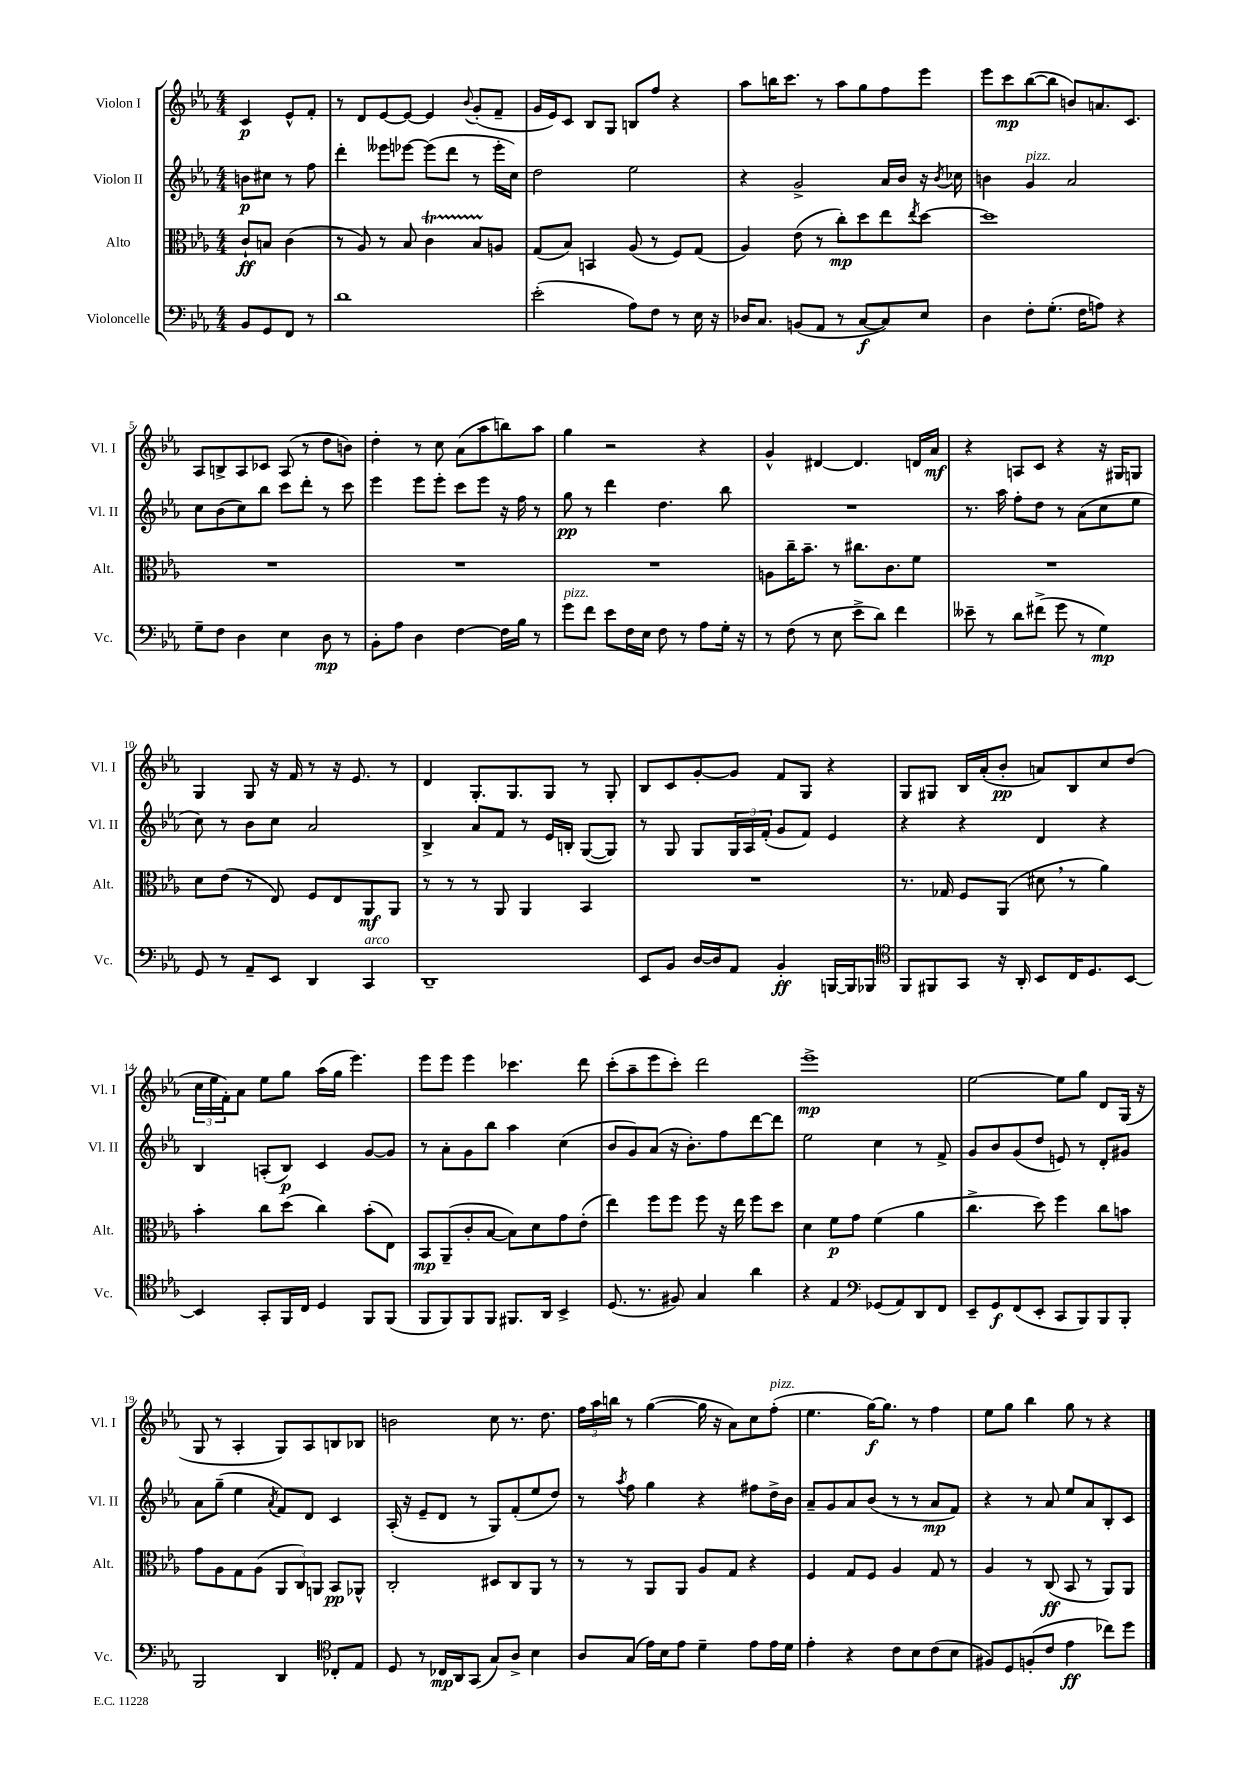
<<
\new StaffGroup <<
\new Staff = "s0" \with { instrumentName = "Violon I" shortInstrumentName = "Vl. I" } {
    \clef treble \key ees \major \numericTimeSignature \time 4/4 \partial 2
    c'4\p ees'8-^ f'8-. |
    r8 d'8 ees'8~ ees'8~ ees'4 \appoggiatura { bes'8 } g'8-.( f'8-- |
    g'16 ees'16) c'8 bes8 g8 b8 f''8 r4 |
    aes''8 b''16 c'''8. r8 aes''8 g''8 f''8 ees'''8 |
    ees'''8 c'''8\mp bes''8~( bes''8 b'8) a'8. c'8. |
    aes8 b8-> aes8 ces'8 aes8( r8 d''8 b'8) |
    d''4-. r8 c''8 aes'8( aes''8 b''8) aes''8 |
    g''4 r2 r4 |
    g'4-^ dis'4~ dis'4. d'16 aes'16\mf |
    r4 a8 c'8 r4 r16 gis16 g8 |
    g4 g8 r16 f'16 r8 r16 ees'8. r8 |
    d'4 g8.-. g8. g8 r8 g8-. |
    bes8 c'8 g'8~-. g'8 f'8 g8 r4 |
    g8 gis8 bes16 aes'16-.( bes'8-.\pp a'8) bes8 c''8 d''8( |
    \tuplet 3/2 { c''16 ees''16 f'16-.) } aes'8 ees''8 g''8 aes''16( g''16 ees'''4.) |
    ees'''8 ees'''8 ees'''4 ces'''4. d'''8 |
    c'''8-.( aes''8-- ees'''8 c'''8-.) d'''2 |
    ees'''1->\mp |
    ees''2~ ees''8 g''8 d'8 g16( r16 |
    g8 r8 aes4-. g8) aes8 b8 bes8 |
    b'2 c''8 r8. d''8. |
    \tuplet 3/2 { f''16 aes''16 b''16 } r8 g''4~( g''16 r16 aes'8) c''8 f''8-.^\markup { \italic "pizz." }( |
    ees''4. g''16~\f) g''8. r8 f''4 |
    ees''8 g''8 bes''4 g''8 r8 r4 \bar "|." |
}
\new Staff = "s1" \with { instrumentName = "Violon II" shortInstrumentName = "Vl. II" } {
    \clef treble \key ees \major \numericTimeSignature \time 4/4 \partial 2
    b'8\p cis''8 r8 f''8 |
    d'''4-. eeses'''8 ees'''8~ ees'''8( d'''8 r8 ees'''16-. c''16) |
    d''2 ees''2 |
    r4 g'2-> aes'16 bes'16 r16 \acciaccatura { bes'8 } ces''16 |
    b'4 g'4^\markup { \italic "pizz." } aes'2 |
    c''8 bes'8( c''8) bes''8 c'''8 d'''8-. r8 c'''8 |
    ees'''4 ees'''8 ees'''8-. c'''8 ees'''8 r16 f''16 r8 |
    g''8\pp r8 d'''4 d''4. bes''8 |
    R1 |
    r8. aes''16 f''8-. d''8 r8 aes'8( c''8 ees''8 |
    c''8) r8 bes'8 c''8 aes'2 |
    bes4-> aes'8 f'8 r8 ees'16 b16-. g8~( g8) |
    r8 g8 g8 \tuplet 3/2 { g16 aes16 f'16-.( } g'8 f'8) ees'4 |
    r4 r4 d'4 r4 |
    bes4 a8-.( bes8\p) c'4 g'8~ g'8 |
    r8 aes'8-. g'8 bes''8 aes''4 c''4( |
    bes'8 g'8) aes'8( r16 bes'8.-.) f''8 d'''8~ d'''8 |
    ees''2 c''4 r8 f'8-> |
    g'8 bes'8 g'8( d''8 e'8) r8 d'8-. gis'8 |
    aes'8 g''8--( ees''4 \acciaccatura { aes'8 } f'8) d'8 c'4 |
    aes16-.( r16 ees'8-- d'8 r8 g8) f'8-.( ees''8 d''8) |
    r8 \acciaccatura { aes''8 } f''8 g''4 r4 fis''8 d''16-> bes'16 |
    aes'8-- g'8 aes'8 bes'8( r8 r8 aes'8\mp f'8) |
    r4 r8 aes'8 ees''8 aes'8 bes8-. c'8 \bar "|." |
}
\new Staff = "s2" \with { instrumentName = "Alto" shortInstrumentName = "Alt." } {
    \clef alto \key ees \major \numericTimeSignature \time 4/4 \partial 2
    c'8-!\ff b8 c'4( |
    r8 aes8) r8 bes8 c'4\startTrillSpan bes8 a8\stopTrillSpan |
    g8( bes8) b,4 aes8( r8 f8) g8( |
    aes4) ees'8( r8 c''8-.\mp) d''8 ees''8 \acciaccatura { ees''8 } d''8~ |
    d''1 |
    R1 |
    R1 |
    R1 |
    a8 c''16-- bes'8.-- r8 cis''8. c'8. f'8 |
    R1 |
    d'8 ees'8( r8 ees8) f8 ees8 aes,8\mf aes,8 |
    r8 r8 r8 aes,8 aes,4 bes,4 |
    R1 |
    r8. ges16 f8 aes,8( dis'8 \breathe r8 aes'4) |
    bes'4-. c''8 d''8( c''4) bes'8-.( ees8) |
    bes,8\mp aes,8--( c'8-. bes8~ bes8) d'8 g'8 ees'8-.( |
    ees''4) f''8 f''8 f''8 r16 ees''16 f''8 d''8 |
    d'4 f'8\p g'8 f'4( aes'4 |
    c''4.-> d''8) f''4 c''8 b'8 |
    g'8 aes8 g8 aes8( \tuplet 3/2 { aes,8 c8) a,8 } bes,8\pp aes,8-^ |
    c2-. dis8 c8 aes,8 r8 |
    r8 r8 aes,8 aes,8 aes8 g8 r4 |
    f4 g8 f8 aes4 g8 r8 |
    aes4 r8 c8\ff( bes,8 r8 aes,8) aes,8 \bar "|." |
}
\new Staff = "s3" \with { instrumentName = "Violoncelle" shortInstrumentName = "Vc." } {
    \clef bass \key ees \major \numericTimeSignature \time 4/4 \partial 2
    bes,8 g,8 f,8 r8 |
    d'1 |
    ees'2-.( aes8) f8 r8 ees16 r16 |
    des16 c8. b,8( aes,8 r8 c8~\f c8) ees8 |
    d4 f8-. g8.-.( f16 a8) r4 |
    g8-- f8 d4 ees4 d8\mp r8 |
    bes,8-. aes8 d4 f4~ f16 bes16 r8 |
    g'8^\markup { \italic "pizz." } f'8 ees'8 f16 ees16 f8 r8 aes8 g16-. r16 |
    r8 f8( r8 ees8 ees'8-> d'8) f'4 |
    eeses'8-- r8 d'8 fis'8->( g'8 r8 g4\mp) |
    g,8 r8 aes,8-- ees,8 d,4 c,4^\markup { \italic "arco" } |
    d,1-- |
    ees,8 bes,8 d16~ d16 aes,8 bes,4-.\ff b,,16~ b,,16 bes,,8 |
    \clef tenor f,8 fis,8 g,8 r16 aes,16-. bes,8 c16 d8. bes,8~ |
    bes,4 g,8-. f,16 c16 d4 f,8 f,8( |
    f,8 f,8) f,8 f,8 fis,8. aes,16 bes,4-> |
    d8.( r8. fis8) g4 aes'4 |
    r4 ees4 \clef bass ges,8( aes,8) d,8 f,8 |
    ees,8-- g,8\f f,8( ees,8-. c,8 bes,,8) bes,,8 bes,,8-. |
    bes,,2 d,4 \clef tenor ces8-. ees8 |
    d8 r8 ces16\mp aes,16 g,8( g8) aes8-> bes4 |
    aes8 g8( ees'16) bes16 ees'8 d'4-- ees'8 ees'16 d'16 |
    ees'4-. r4 c'8 bes8 c'8( bes8 |
    fis8) d8 f8-.( c'8 ees'4\ff ces''8) d''8 \bar "|." |
}
>>
>>
